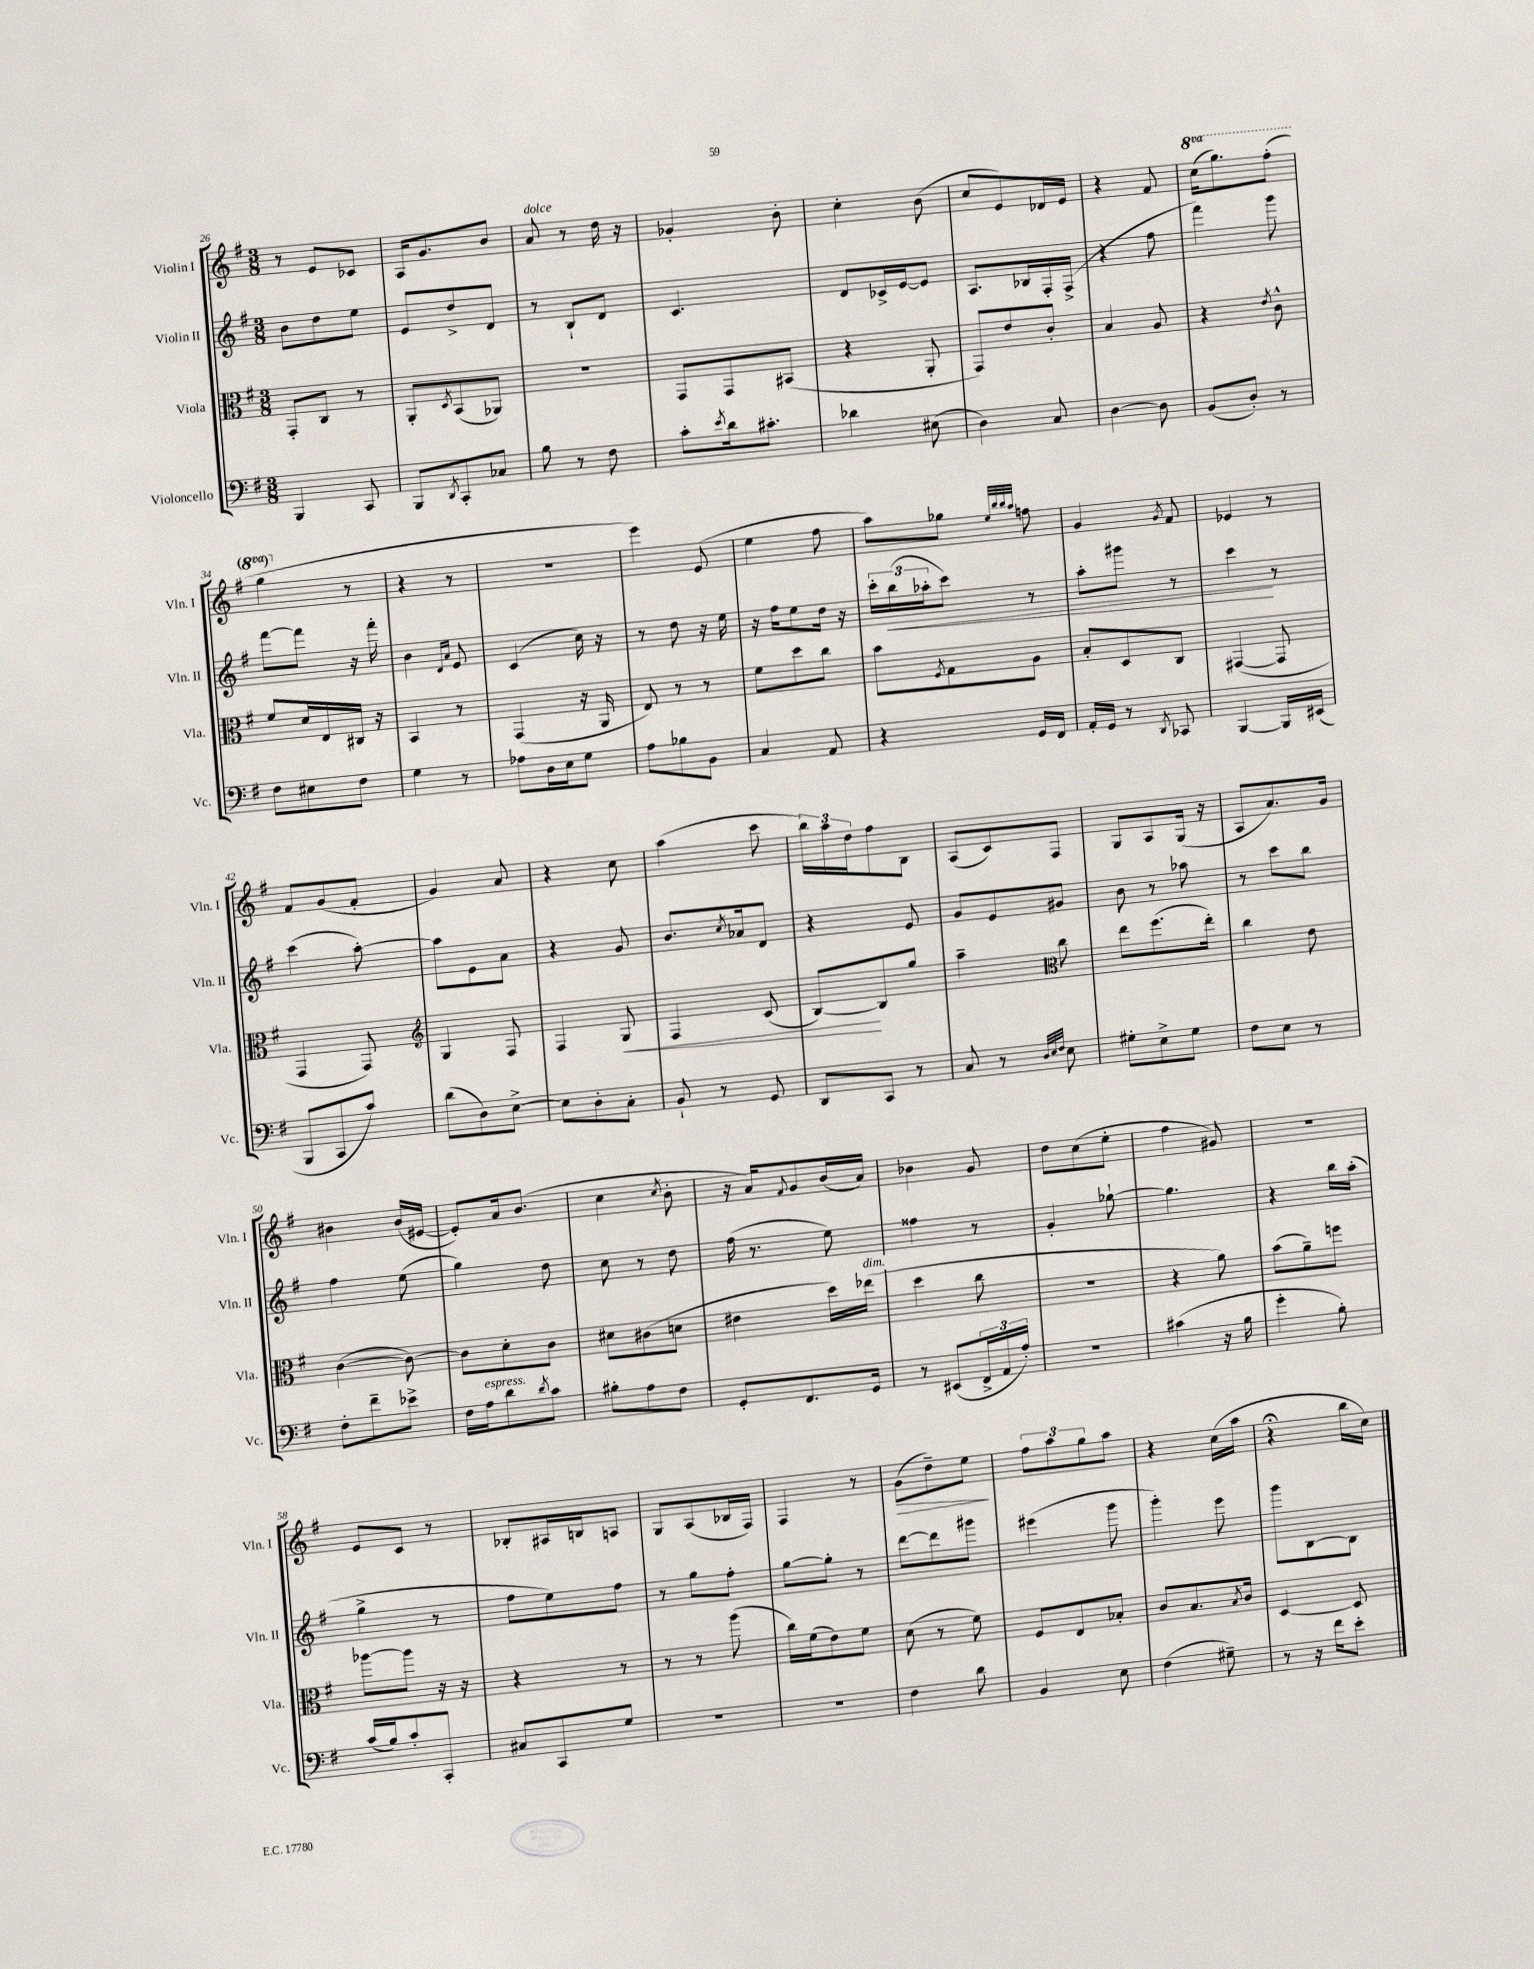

**kern	**kern	**dynam	**kern	**dynam	**kern	**dynam
*part4	*part3	*part3	*part2	*part2	*part1	*part1
*staff4	*staff3	*staff3	*staff2	*staff2	*staff1	*staff1
*I"Violoncello	*I"Viola	*	*I"Violin II	*	*I"Violin I	*
*I'Vc.	*I'Vla.	*	*I'Vln. II	*	*I'Vln. I	*
*clefF4	*clefC3	*	*clefG2	*	*clefG2	*
*k[f#]	*k[f#]	*	*k[f#]	*	*k[f#]	*
*M3/8	*M3/8	*	*M3/8	*	*M3/8	*
=26	=26	=26	=26	=26	=26	=26
4BBB/	8GG'/L	.	8b\L	.	8r	.
.	8C/J	.	8dd\	.	8e/L	.
8CC/	8r	.	8ee\J	.	8c-X/J	.
=27	=27	=27	=27	=27	=27	=27
8BBB/L	8AA'/L	.	8e/L	.	16A/KL	.
.	.	.	.	.	8.g/	.
8qDD/	8qD/	.	.	.	.	.
8CC'/	(8BB/	.	8dd^/	.	.	.
8C-X/J	8AA-X/J)	.	8d/J	.	8b/J	.
=28	=28	=28	=28	=28	=28	=28
!	!	!	!	!	!LO:TX:a:i:t=dolce	!
8B\	4.r	.	8r	.	8a/	.
8r	.	.	8B`/L	.	8r	.
8F#\	.	.	8d/J	.	16dd\	.
.	.	.	.	.	16r	.
=29	=29	=29	=29	=29	=29	=29
8c'\L	8GG/L	.	4.c/	.	4g-X'/	.
8qe/	.	.	.	.	.	.
16d\k	8GG/	.	.	.	.	.
8.c#X'\J	.	.	.	.	.	.
.	(8BB#X/J	.	.	.	8b'\	.
=30	=30	=30	=30	=30	=30	=30
4d-X\	4r	.	8d/L	.	4cc'\	.
.	.	.	16c-X^/L	.	.	.
.	.	.	[16e/J	.	.	.
(8E#X\	8AA'/	.	8e/J]	.	(8b\	.
=31	=31	=31	=31	=31	=31	=31
4D\)	8GG/L)	.	8.A/L	.	8cc/L	.
.	8e/	.	.	.	8e/)	.
.	.	.	16B-X/L	.	.	.
8C/	8c'/J	.	16F#'/	.	16d-X/L	.
.	.	.	(16F#^/JJ	.	16e/JJ	.
=32	=32	=32	=32	=32	=32	=32
[4D\	4B/	.	4r	.	4r	.
8D\]	8A/	.	8ff#\	.	8f#/	.
=33	=33	=33	=33	=33	=33	=33
*	*	*	*	*	*8va	*
(8BB/L	4r	.	4fff#\)	.	(16ccc\KL	.
.	.	.	.	.	8.ggg\)	.
8D'/J)	.	.	.	.	.	.
.	8qe/	.	.	.	.	.
8r	8c^^\	.	8ggg\	.	(8fff#'\J	.
!!LO:LB:g=z
=34	=34	=34	=34	=34	=34	=34
8F#\L	8f#/L	.	[8fff#\L	.	4ggg\	.
8E#X\	16d/L	.	8fff#\J]	.	.	.
.	16E/	.	.	.	.	.
*	*	*	*	*	*X8va	*
8F#\J	16C#X/JJ	.	16r	.	8r	.
.	16r	.	16fff#'\	.	.	.
=35	=35	=35	=35	=35	=35	=35
4G\	4BB/	.	4b\	.	4r	.
.	.	.	16qqd/LL	.	.	.
.	.	.	16qqa/JJ	.	.	.
8r	8r	.	8e/	.	8r	.
=36	=36	=36	=36	=36	=36	=36
8A-X\L	(4GG/	.	(4c/	.	4.r	.
16D\L	.	.	.	.	.	.
16E\J	.	.	.	.	.	.
8G\J	16r	.	16cc\)	.	.	.
.	16AA/	.	16r	.	.	.
=37	=37	=37	=37	=37	=37	=37
8A\L	8E/)	.	8r	.	4eee\)	.
8B-X\	8r	.	8dd\	.	.	.
8BB\J	8r	.	16r	.	(8e/	.
.	.	.	16ee\	.	.	.
=38	=38	=38	=38	=38	=38	=38
4C/	8f#\L	.	16r	.	4ee\	.
.	.	.	16ff#\KL	.	.	.
.	8dd\	.	8ee\	.	.	.
8AA/	8cc\J	.	16dd\Jk	.	8ff#\	.
.	.	.	16r	.	.	.
=39	=39	=39	=39	=39	=39	=39
4r	8b\L	.	24ccc'\LL	.	8aa\L)	.
!	!	!	!	!LO:HP:b	!	!
.	.	.	(24bb\	<	.	.
.	.	.	24aa-X'\J	.	.	.
.	8qF#/	.	.	.	.	.
.	8G\	.	8ccc\J)	.	8gg-X\J	.
.	.	.	.	.	32qqee/LLL	.
.	.	.	.	.	32qqbb/	.
.	.	.	.	.	32qqbb/	.
.	.	.	.	.	32qqaa/JJJ	.
16GG/LL	8A\J	.	8r	.	8ffn\	.
16FF#/JJ	.	.	.	.	.	.
=40	=40	=40	=40	=40	=40	=40
16AA'/LL	8B'/L	.	8aa'\L	.	4g/	.
16GG/JJ	.	.	.	.	.	.
8r	8D/	.	8ggg#X\J	.	.	.
8qDD/	.	.	.	.	8qg/	.
8CC-X/	8C/J	.	8r	.	8f#/	.
=41	=41	=41	=41	=41	=41	=41
[4BBB/	([4GG#X/	.	4ccc\	.	4e-X/	.
16BBB/LL]	8GG#/]	.	8r	[	8r	.
(16EE#X/JJ	.	.	.	.	.	.
!!LO:LB:g=z
=42	=42	=42	=42	=42	=42	=42
8BBB/L	4GG/	.	(4ccc\	.	8f#/L	.
8CC/	.	.	.	.	(8g/	.
8c/J)	8GG/)	.	[8aa'\)	.	8f#'/J	.
=43	=43	=43	=43	=43	=43	=43
*	*clefG2	*	*	*	*	*
(8d\L	4G/	.	8aa\L]	.	4g/)	.
8D\)	.	.	8e\	.	.	.
[8E^\J	8F#/	.	8a\J	.	8a/	.
=44	=44	=44	=44	=44	=44	=44
8E\L]	4F#/	.	4r	.	4r	.
8D'\	.	.	.	.	.	.
!	!	!LO:HP:b	!	!	!	!
8C'\J	8G/	<	8g/	.	8cc\	.
=45	=45	=45	=45	=45	=45	=45
8BB`/	4F#/	.	8.b/L	.	(4aa\	.
8r	.	.	.	.	.	.
.	.	.	8qcc/	.	.	.
.	.	.	16a-X/k	.	.	.
8GG/	(8c/	.	8d/J	.	8ccc\	.
=46	=46	=46	=46	=46	=46	=46
8DD/L	[8B/L)	.	4r	.	24bb\LL)	.
.	.	.	.	.	24aa\	.
.	.	.	.	.	24dd\J	.
8CC/J	8B/]	[	.	.	8ff#\	.
8r	8gg/J	.	8e/	.	8B\J	.
=47	=47	=47	=47	=47	=47	=47
8C/	4aa~\	.	8g/L	.	(8A/L	.
8r	.	.	8e/	.	8c/)	.
32qqD/LLL	.	.	.	.	.	.
32qqE/	.	.	.	.	.	.
32qqF#/JJJ	.	.	.	.	.	.
*	*clefC3	*	*	*	*	*
8E\	8cc\	.	8g#X/J	.	8F#/J	.
=48	=48	=48	=48	=48	=48	=48
8G#X'\L	8ee\L	.	8b\	.	8G/L	.
8E^\	(8.ff#\	.	8r	.	8A/	.
8G#\J	.	.	8aa-X\	.	(16G/Jk	.
.	16ee'\Jk)	.	.	.	16r	.
=49	=49	=49	=49	=49	=49	=49
8F#\L	4cc\	.	8r	.	8A/L	.
8E\J	.	.	8ccc\L	.	8.a/)	.
8r	8e\	.	8bb\J	.	.	.
.	.	.	.	.	16g/Jk	.
!!LO:LB:g=z
=50	=50	=50	=50	=50	=50	=50
8F#'\L	([4c\	.	4ff#\	.	4b#X\	.
8f#~\	.	.	.	.	.	.
8e-X^\J	8c\_)	.	(8ee\	.	(16b#/LL	.
.	.	.	.	.	[16e#X/JJ	.
=51	=51	=51	=51	=51	=51	=51
16F#\LL	8c\L]	.	4gg\)	.	8e#'/L])	.
!LO:TX:a:i:t=espress.	!	!	!	!	!	!
16A\J	.	.	.	.	.	.
8d\	8d'\	.	.	.	16a/k	.
.	.	.	.	.	(8.b/J	.
8qd/	.	.	.	.	.	.
8c\J	8c\J	.	8dd\	.	.	.
=52	=52	=52	=52	=52	=52	=52
8B#X'\L	8d#X\L	.	8cc\	.	4cc\	.
8A\	(8c#X\	.	8r	.	.	.
.	.	.	.	.	8qcc/	.
8F#\J	8dn\J	.	8dd\	.	8b'\	.
=53	=53	=53	=53	=53	=53	=53
8GG'/L	4e#X\	.	(16ff#\	.	16r	.
.	.	.	8.r	.	16a/KL)	.
.	.	.	.	.	8qqf#/	.
8.FF#/	.	.	.	.	8g/	.
.	16dd\LL)	.	8ee\)	.	(16b/L	.
!	!LO:TX:a:i:t=dim.	!	!	!	!	!
16GG/Jk	(16ee-X\JJ	.	.	.	16a/JJ)	.
=54	=54	=54	=54	=54	=54	=54
8r	4dd\	.	4ff##X\	.	4b-X\	.
(8EE#X/L	.	.	.	.	.	.
24FF#^/L	8cc\	.	8r	.	8g/	.
24AA/	.	.	.	.	.	.
24A'/JJ)	.	.	.	.	.	.
=55	=55	=55	=55	=55	=55	=55
4.r	4.r	.	4g'/	.	8dd\L	.
.	.	.	.	.	(8cc\	.
.	.	.	[8gg-X`\	.	8ee'\J	.
=56	=56	=56	=56	=56	=56	=56
(4c#X\	4r	.	4.gg-\]	.	4ff#\	.
16r	8a\)	.	.	.	8g#X/)	.
16B\	.	.	.	.	.	.
=57	=57	=57	=57	=57	=57	=57
4g'\	(8b\L	.	4r	.	4.r	.
.	8a~\)	.	.	.	.	.
8B'\)	8ffn\J	.	16bb\LL	.	.	.
.	.	.	(16aa'\JJ	.	.	.
!!LO:LB:g=z
=58	=58	=58	=58	=58	=58	=58
(16c/LL	[8aa-X\L	.	4gg^\	.	8e/L	.
16B/J)	.	.	.	.	.	.
8c'/	8aa-\J]	.	.	.	8c/J	.
8CC'/J	16r	.	8r	.	8r	.
.	16r	.	.	.	.	.
=59	=59	=59	=59	=59	=59	=59
8C#X/L	4r	.	8ff#\L	.	8B-X'/L	.
8CC/	.	.	8ee\)	.	16A#X/L	.
.	.	.	.	.	16Bn/J	.
8G/J	8r	.	8ff#\J	.	8An/J	.
=60	=60	=60	=60	=60	=60	=60
4.r	8r	.	8r	.	8G/L	.
.	8r	.	8gg\L	.	(8A/	.
.	(8aa\	.	8ff#'\J	.	16B-X/L	.
.	.	.	.	.	16F#/JJ)	.
=61	=61	=61	=61	=61	=61	=61
4.r	16cc\LL)	.	[8gg\L	.	4F#/	.
.	(16f#\J	.	.	.	.	.
.	8e\)	.	8gg'\J]	.	.	.
.	8f#\J	.	8r	.	8r	.
=62	=62	=62	=62	=62	=62	=62
!	!	!	!	!	!	!LO:HP:b
4F#\	(8d\	.	[8ddd\L	.	(8g\L	>
.	8r	.	8ddd\]	.	8dd~\)	.
8d\	8f#\)	.	8ggg#X\J	.	8ee\J	.
.	.	.	.	.	.	]
=63	=63	=63	=63	=63	=63	=63
4BB/	8F#/L	.	(4eee#X\	.	12ff#\L	.
.	.	.	.	.	12aa\	.
.	8E/	.	.	.	.	.
.	.	.	.	.	12gg\	.
8E\	8B-X'/J	.	8ggg\	.	8aa\J	.
=64	=64	=64	=64	=64	=64	=64
(4F#\	8c/L	.	4ggg'\)	.	4r	.
.	8.B/	.	.	.	.	.
8G#X~\)	.	.	8eee\	.	(16cc\LL	.
.	8qB/	.	.	.	.	.
.	16c/Jk	.	.	.	16aa\JJ	.
=65	=65	=65	=65	=65	=65	=65
8r	[4D/	.	8ggg\L	.	4r;<	.
16r	.	.	[8B\	.	.	.
16f#\KL	.	.	.	.	.	.
8e'\J	8D/]	.	8B\J]	.	16bb\LL	.
.	.	.	.	.	16cc\JJ)	.
==	==	==	==	==	==	==
*-	*-	*-	*-	*-	*-	*-
